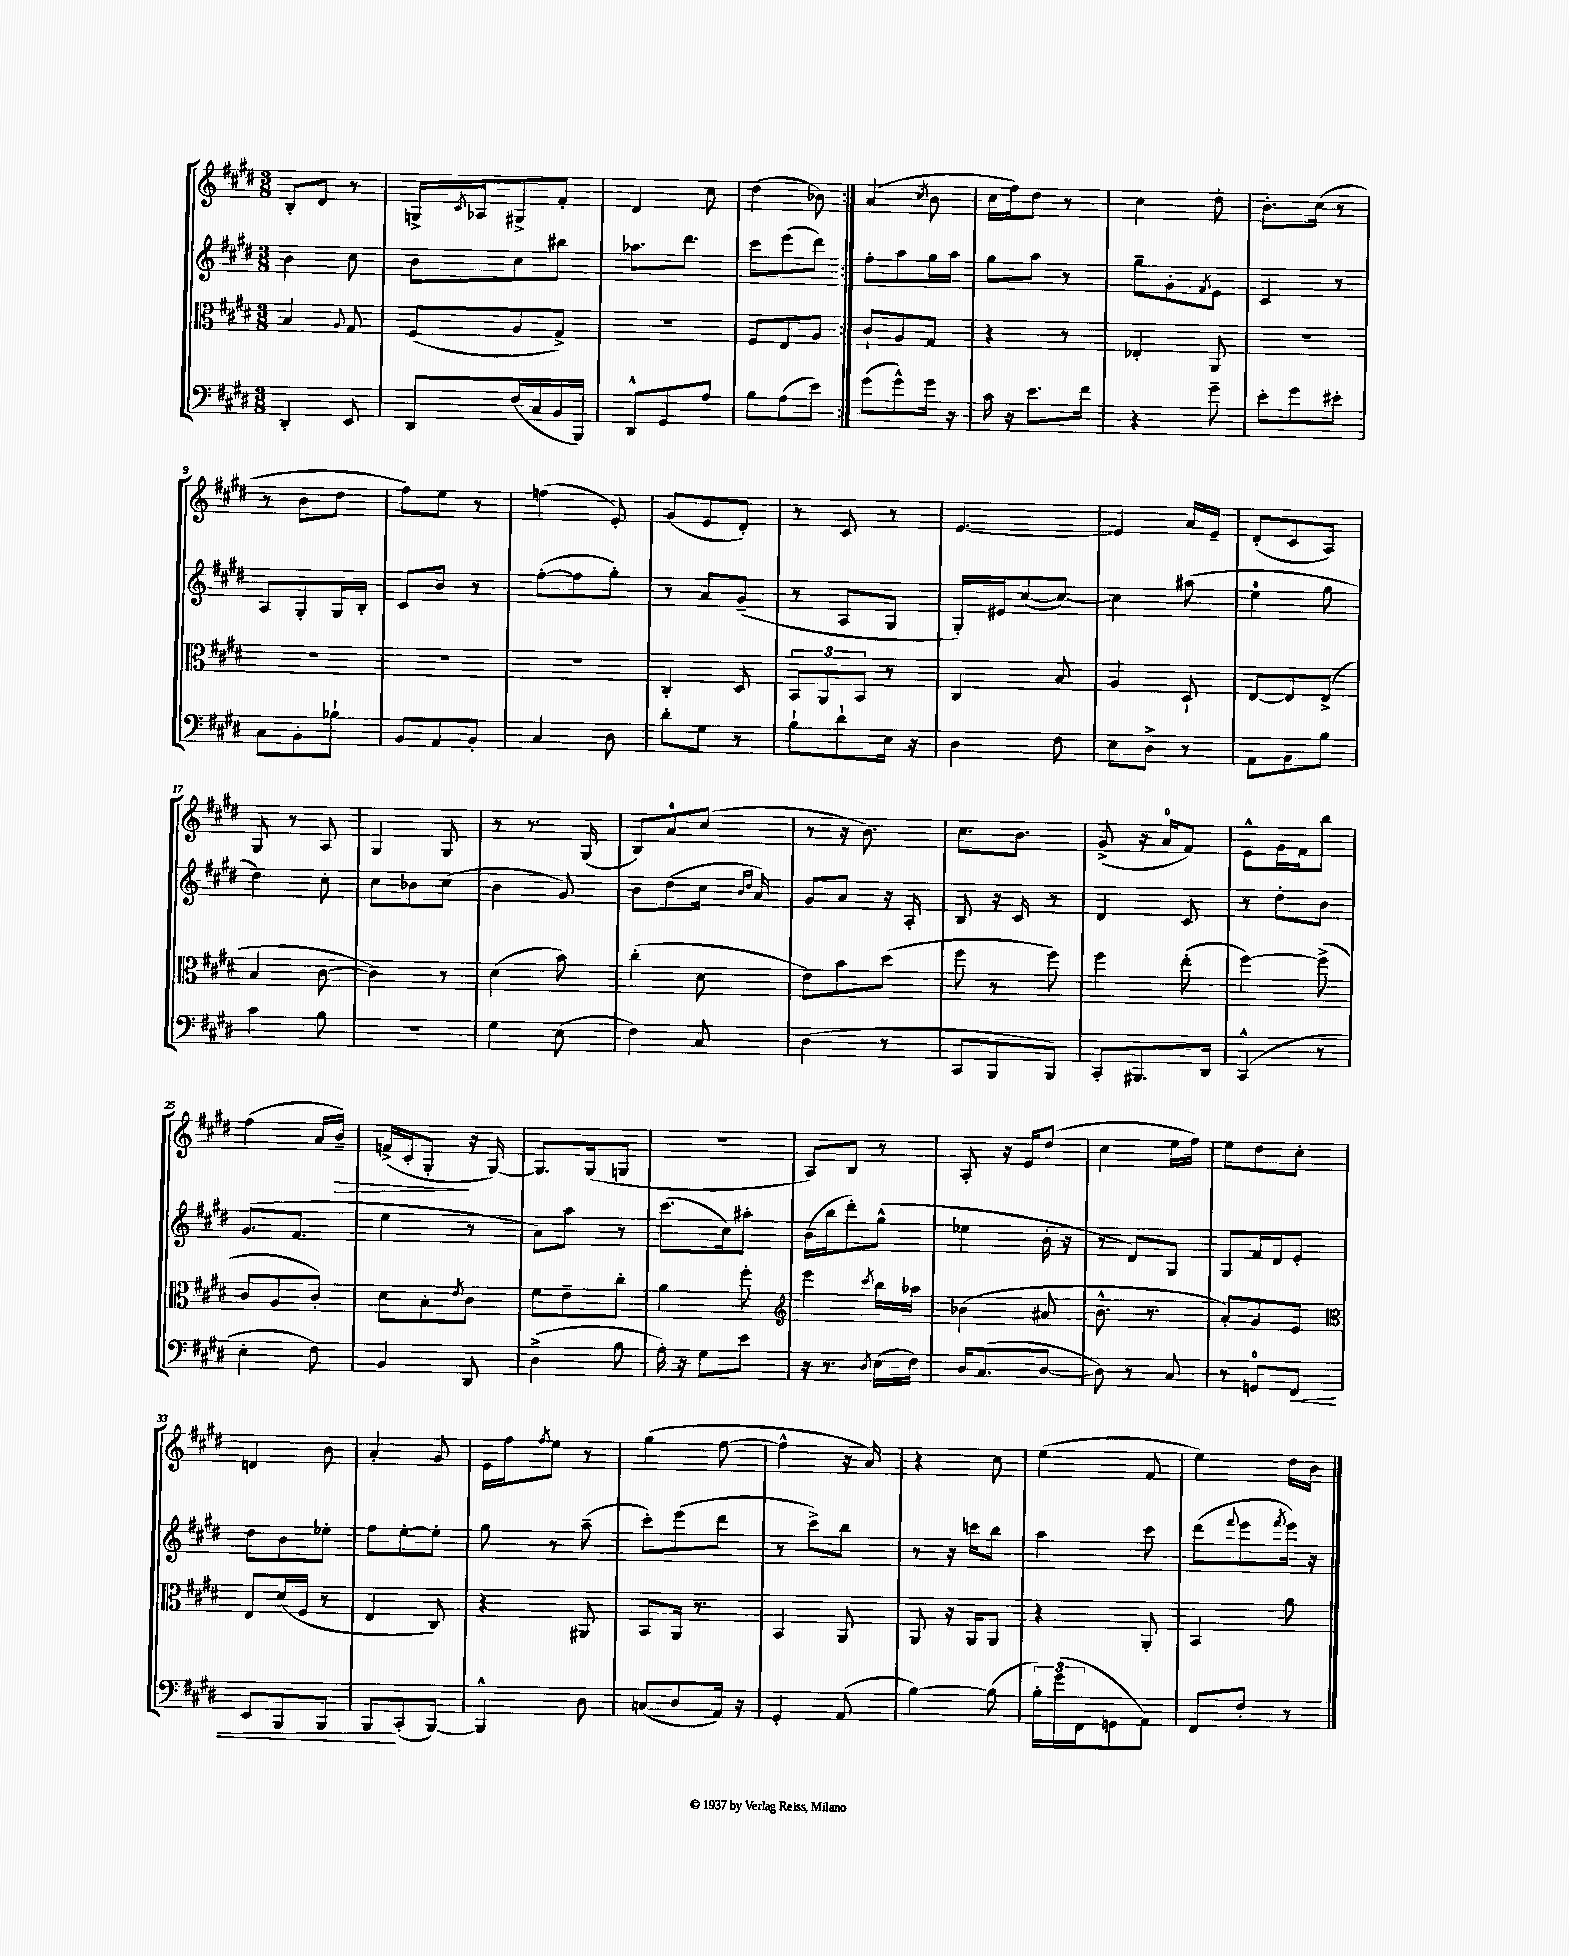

**kern	**dynam	**kern	**kern	**kern	**dynam
*part4	*part4	*part3	*part2	*part1	*part1
*staff4	*staff4	*staff3	*staff2	*staff1	*staff1
*clefF4	*	*clefC3	*clefG2	*clefG2	*
*k[f#c#g#d#]	*	*k[f#c#g#d#]	*k[f#c#g#d#]	*k[f#c#g#d#]	*
*M3/8	*	*M3/8	*M3/8	*M3/8	*
=1	=1	=1	=1	=1	=1
4DD#'/	.	4B/	4b\	8B'/L	.
.	.	.	.	8d#/J	.
.	.	8qqA/	.	.	.
8EE/	.	8G#/	8cc#\	8r	.
=2	=2	=2	=2	=2	=2
8DD#/L	.	(8F#/L	8b\L	16Gn^/LL	.
.	.	.	.	8qc#/	.
.	.	.	.	16A-X/J	.
(16F#/L	.	8A/	8cc#\	8G#X^/	.
16C#/	.	.	.	.	.
16BB/	.	8G#^/J)	8bb#X\J	8f#'/J	.
16BBB/JJ)	.	.	.	.	.
=3	=3	=3	=3	=3	=3
8DD#^^/L	.	4.r	8.aa-X\L	4d#/	.
8GG#/	.	.	.	.	.
.	.	.	8.ddd#\J	.	.
8A/J	.	.	.	8cc#\	.
=4	=4	=4	=4	=4	=4
8B\L	.	8F#/L	8ccc#\L	(4dd#\	.
(8A\	.	8E/	(8eee\	.	.
8e\J)	.	8A/J	8ddd#\J)	8b-X\)	.
=5:|!	=5:|!	=5:|!	=5:|!	=5:|!	=5:|!
(8g#\L	.	8c#`/L	8ff#'\L	(4a/	.
8g#^^\)	.	8A/	8aa\	.	.
.	.	.	.	8qcc#/	.
16g#\Jk	.	8G#/J	16gg#\L	8b\	.
16r	.	.	16aa\JJ	.	.
=6	=6	=6	=6	=6	=6
16c#\	.	4r	8gg#\L	16cc#\LL	.
16r	.	.	.	16ff#\J)	.
8.e\L	.	.	8aa\J	8dd#\J	.
.	.	8r	8r	8r	.
16f#\Jk	.	.	.	.	.
=7	=7	=7	=7	=7	=7
4r	.	4E-X'/	8gg#~\L	4cc#\	.
.	.	.	8g#'\	.	.
.	.	.	8qf#/	.	.
8g#~\	.	8AA/	8e\J	8dd#'\	.
=8	=8	=8	=8	=8	=8
8e'\L	.	4.r	4c#/	8.b'\L	.
8g#\	.	.	.	.	.
.	.	.	.	(16cc#\Jk	.
8e#X'\J	.	.	8r	8r	.
!!LO:LB:g=z
=9	=9	=9	=9	=9	=9
8C#\L	.	4.r	8A/L	8r	.
8BB'\	.	.	8G#'/	8b\L	.
8B-X`\J	.	.	16G#/L	8dd#\J	.
.	.	.	16B'/JJ	.	.
=10	=10	=10	=10	=10	=10
8BB/L	.	4.r	8c#/L	8ff#\L)	.
8AA/	.	.	8b/J	8ee\J	.
8BB'/J	.	.	8r	8r	.
=11	=11	=11	=11	=11	=11
4C#/	.	4.r	([8ff#'\L	(4ffn\	.
.	.	.	8ff#\]	.	.
8D#\	.	.	8gg#'\J)	8e'/)	.
=12	=12	=12	=12	=12	=12
8d#'\L	.	4C#'/	8r	(8g#/L	.
8G#\J	.	.	8a/L	8e/	.
8r	.	8D#/	(8g#~/J	8d#'/J)	.
=13	=13	=13	=13	=13	=13
8B`\L	.	12BB/L	8r	8r	.
.	.	12AA/	.	.	.
8d#`\	.	.	8A/L	8c#/	.
.	.	12BB/J	.	.	.
16E\Jk	.	8r	8G#/J	8r	.
16r	.	.	.	.	.
=14	=14	=14	=14	=14	=14
4D#\	.	4C#/	16G#'/LL)	[4.e/	.
.	.	.	16e#X/J	.	.
.	.	.	([8cc#/	.	.
8F#\	.	8B/	8cc#/J_)	.	.
=15	=15	=15	=15	=15	=15
8E\L	.	4A/	4cc#\]	4e/]	.
8D#^\J	.	.	.	.	.
8r	.	8D#`/	(8aa#X\	16a/LL	.
.	.	.	.	16e~/JJ	.
=16	=16	=16	=16	=16	=16
8AA\L	.	[8E/L	4ee\	(8d#'/L	.
8BB\	.	8E/]	.	8c#/	.
8B\J	.	(8E^/J	8gg#\	8A/J)	.
!!LO:LB:g=z
=17	=17	=17	=17	=17	=17
4c#\	.	4B/	4dd#\)	8G#/	.
.	.	.	.	8r	.
8B\	.	[8c#\	8cc#'\	8A/	.
=18	=18	=18	=18	=18	=18
4.r	.	4c#\])	8cc#\L	4G#/	.
.	.	.	8b-X\	.	.
.	.	8r	(8cc#\J	8G#/	.
=19	=19	=19	=19	=19	=19
4G#\	.	(4d#\	4b\	8r	.
.	.	.	.	8.r	.
(8E\	.	8b\)	8g#/)	.	.
.	.	.	.	(16G#/	.
=20	=20	=20	=20	=20	=20
4F#\)	.	(4cc#'\	8b\L	8B/L)	.
.	.	.	(8dd#\	8a/	.
8C#/	.	8d#\	16cc#\Jk	(8cc#/J	.
.	.	.	16qqb/LL	.	.
.	.	.	16qqdd#/JJ	.	.
.	.	.	16a/)	.	.
=21	=21	=21	=21	=21	=21
(4D#\	.	8e\L)	8g#/L	8r	.
.	.	8b\	8a/J	16r	.
.	.	.	.	8.b\)	.
8r	.	(8dd#\J	16r	.	.
.	.	.	16A'/	.	.
=22	=22	=22	=22	=22	=22
8CC#/L	.	8ff#\	8B/	8.cc#\L	.
8BBB/	.	8r	16r	.	.
.	.	.	16c#/	8.b\J	.
8BBB/J)	.	8ff#\)	8r	.	.
=23	=23	=23	=23	=23	=23
8CC#'/L	.	4ff#\	4d#/	(8g#^/	.
8.BBB#X/	.	.	.	16r	.
.	.	.	.	16a/KL	.
.	.	(8ee'\	8c#/	8f#/J)	.
16DD#/Jk	.	.	.	.	.
=24	=24	=24	=24	=24	=24
(4CC#^^/	.	[4ff#\)	8r	8e^^\L	.
.	.	.	8dd#'\L	16g#\L	.
.	.	.	.	16f#\J	.
8r	.	(8ff#^\]	8b\J	8bb\J	.
!!LO:LB:g=z
=25	=25	=25	=25	=25	=25
4E'\	.	8c#/L	(8.g#/L	(4ff#\	.
.	.	8A/	.	.	.
.	.	.	8.f#/J	.	.
8F#\)	.	8c#'/J)	.	16a/LL	.
!	!	!	!	!	!LO:HP:b
.	.	.	.	16b~/JJ)	>
=26	=26	=26	=26	=26	=26
4BB/	.	8d#\L	4ee\	(16fn^/LL	.
.	.	.	.	16c#'/J	.
.	.	8B'\	.	8G#'/J	.
.	.	8qe/	.	.	.
8DD#/	.	8c#\J	8r	16r	]
.	.	.	.	[16G#/)	.
=27	=27	=27	=27	=27	=27
(4D#^\	.	8f#\L	8a\L)	8.G#/L]	.
.	.	8e~\	8aa\J	.	.
.	.	.	.	(16G#/k	.
8B\	.	8cc#'\J	8r	8Gn/J	.
=28	=28	=28	=28	=28	=28
16A'\)	.	4a\	(8.ccc#\L	4.r	.
16r	.	.	.	.	.
8G#\L	.	.	.	.	.
.	.	.	16cc#\k)	.	.
8e\J	.	8ff#'\	8aa#X'\J	.	.
=29	=29	=29	=29	=29	=29
*	*	*clefG2	*	*	*
16r	.	4eee\	(16b\LL	8A/L)	.
8.r	.	.	16bb\J	.	.
.	.	.	8ddd#'\)	8B/J	.
8qD#/	.	8qccc#/	.	.	.
(16E\LL	.	16bb\LL	(8gg#^^\J	8r	.
16F#\JJ)	.	16aa-X\JJ	.	.	.
=30	=30	=30	=30	=30	=30
16D#/KL	.	(4b-X\	4ee-X\	8A'/	.
(8.C#/	.	.	.	.	.
.	.	.	.	16r	.
.	.	.	.	16e/KL	.
[8D#/J	.	8a#X/	16b'\	(8dd#/J	.
.	.	.	16r	.	.
=31	=31	=31	=31	=31	=31
8D#\])	.	8.b^^\	8r	4cc#\	.
8r	.	.	8d#/L)	.	.
.	.	8.r	.	.	.
8C#/	.	.	8G#/J	16ee\LL	.
.	.	.	.	16ff#\JJ)	.
=32	=32	=32	=32	=32	=32
8r	.	8a'/L)	8G#/L	8ee\L	.
8GGn/L	.	8g#/	16f#/L	8dd#\	.
.	.	.	16d#/J	.	.
!	!LO:HP:b	!	!	!	!
8FF#/J	<	8e/J	8e'/J	8cc#'\J	.
!!LO:LB:g=z
=33	=33	=33	=33	=33	=33
*	*	*clefC3	*	*	*
8EE/L	.	8E/L	8dd#\L	4dn/	.
8BBB/	.	(16d#/L	8b\	.	.
.	.	16F#/JJ	.	.	.
8BBB/J	.	8r	8ee-X'\J	8b\	.
=34	=34	=34	=34	=34	=34
8BBB/L	.	4E/	8ff#\L	4a'/	.
(8CC#'/	[	.	[8ee'\	.	.
[8BBB/J)	.	8C#/)	8ee'\J]	8g#/	.
=35	=35	=35	=35	=35	=35
4BBB^^/]	.	4r	8gg#\	16e\LL	.
.	.	.	.	16ff#\J	.
.	.	.	.	8qff#/	.
.	.	.	8r	8ee\J	.
8D#\	.	8AA#X/	(8aa~\	8r	.
=36	=36	=36	=36	=36	=36
(8Cn/L	.	8BB/L	8ccc#'\L)	(4gg#\	.
8D#/	.	16AA/Jk	(8eee\	.	.
.	.	8.r	.	.	.
16AA/Jk)	.	.	8ddd#\J	[8ff#\	.
16r	.	.	.	.	.
=37	=37	=37	=37	=37	=37
4GG#'/	.	4BB/	8r	4ff#^^\]	.
.	.	.	8ccc#^\L)	.	.
(8AA/	.	8AA/	8bb\J	16r	.
.	.	.	.	16a/)	.
=38	=38	=38	=38	=38	=38
[4B\)	.	8AA/	8r	4r	.
.	.	16r	16r	.	.
.	.	16AA/KL	16cccn\KL	.	.
(8B\]	.	8AA/J	8bb\J	8cc#\	.
=39	=39	=39	=39	=39	=39
24B'\LL)	.	4r	4aa\	(4ee\	.
(24g#\	.	.	.	.	.
24FF#\J	.	.	.	.	.
8GGn\	.	.	.	.	.
8AA\J)	.	8AA'/	8ccc#\	8f#/	.
=40	=40	=40	=40	=40	=40
8FF#/L	.	4BB/	(8ddd#\L	4ee\)	.
.	.	.	8qqfff#/	.	.
8F#'/J	.	.	8eee\	.	.
.	.	.	8qfff#/	.	.
8r	.	8a\	16eee\Jk)	16dd#\LL	.
.	.	.	16r	16b\JJ	.
==	==	==	==	==	==
*-	*-	*-	*-	*-	*-
